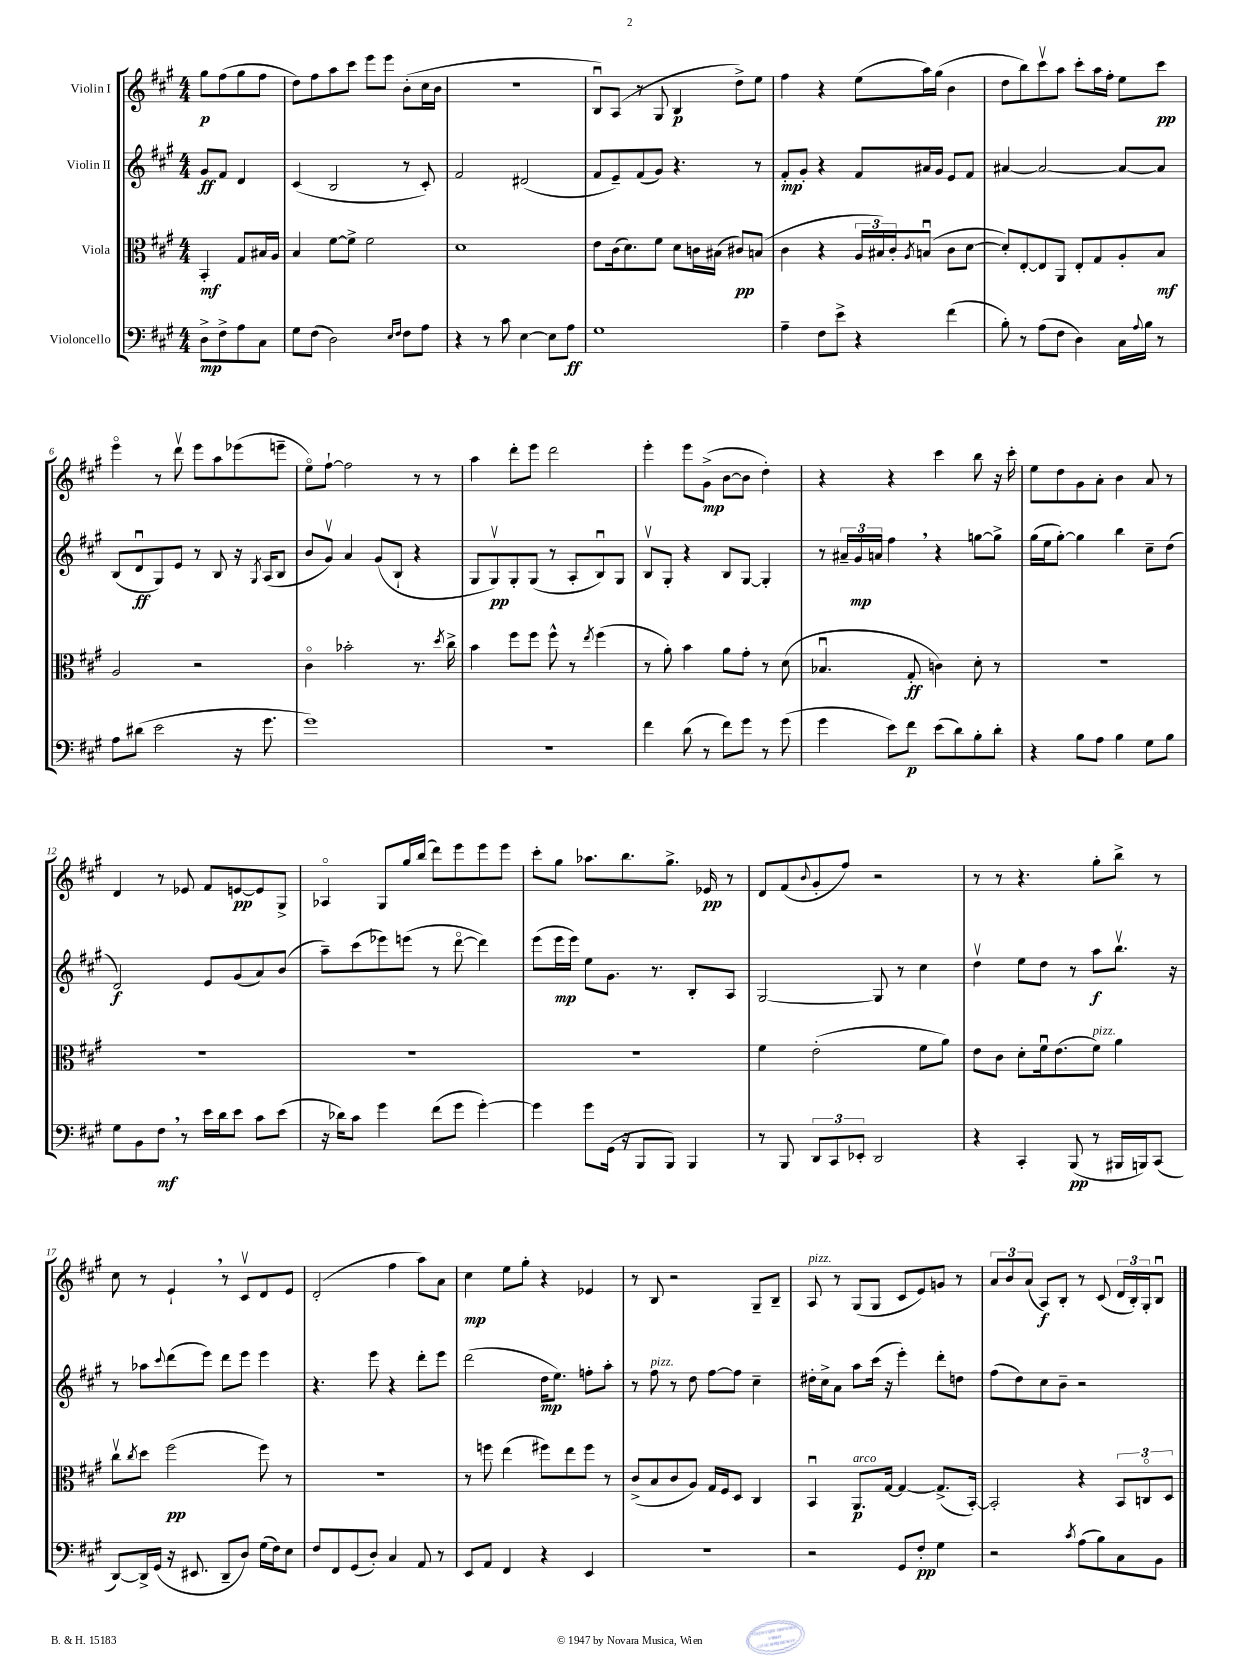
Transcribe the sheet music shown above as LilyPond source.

<<
\new StaffGroup <<
\new Staff = "s0" \with { instrumentName = "Violin I" } {
    \clef treble \key a \major \numericTimeSignature \time 4/4 \partial 2
    gis''8\p fis''8( gis''8 fis''8 |
    d''8) fis''8 a''8 cis'''8 e'''8 e'''8 b'8-.( cis''16 b'16 |
    R1 |
    b8\downbow) a8( r8 gis8 b4\p d''8->) e''8 |
    fis''4 r4 e''8( a''16) gis''16( b'4 |
    d''8 b''8) cis'''8\upbow a''8 cis'''8-. a''16 fis''16-. e''8 cis'''8\pp |
    e'''4\flageolet r8 d'''8\upbow e'''8 a''8 ees'''8( e'''8-- |
    e''8\flageolet) fis''8~-! fis''2 r8 r8 |
    a''4 d'''8-. e'''8 d'''2 |
    e'''4-. e'''8 gis'8->\mp( b'8~ b'8 d''4-.) |
    r4 r4 cis'''4 b''8 r16 cis'''16-. |
    e''8 d''8 gis'8 a'8-. b'4 a'8 r8 |
    d'4 r8 ees'8 fis'8 e'8~\pp e'8 gis8-> |
    aes4\flageolet gis8 gis''16 b''16( d'''8) e'''8 e'''8 e'''8 |
    cis'''8-. gis''8 aes''8. b''8. gis''8.-> ees'16\pp r8 |
    d'8 fis'8( \appoggiatura { b'8 } gis'8-. fis''8) r2 |
    r8 r8 r4. gis''8-. b''8-> r8 |
    cis''8 r8 e'4-! \breathe r8 cis'8\upbow d'8 e'8 |
    d'2-.( fis''4 a''8) a'8 |
    cis''4\mp e''8 gis''8-. r4 ees'4 |
    r8 b8 r2 gis8-- b8-- |
    a8^\markup { \italic "pizz." } r8 gis8( gis8 cis'8 e'8) g'8 r8 |
    \tuplet 3/2 { a'8 b'8 a'8( } a8\f) b8-. r8 cis'8( \tuplet 3/2 { d'16 b16-.) gis16-. } b8\downbow \bar "|." |
}
\new Staff = "s1" \with { instrumentName = "Violin II" } {
    \clef treble \key a \major \numericTimeSignature \time 4/4 \partial 2
    gis'8\ff fis'8 d'4 |
    cis'4( b2 r8 cis'8-.) |
    fis'2 dis'2( |
    fis'8 e'8--) fis'8( gis'8) r4. r8 |
    fis'8-.\mp gis'8-. r4 fis'8 ais'16 gis'16 e'8 fis'8 |
    ais'4~ ais'2~ ais'8~ ais'8 |
    b8( d'8\downbow\ff gis8) e'8 r8 b8 r16 \acciaccatura { gis8 } a16( b8 |
    b'8 gis'8\upbow) a'4 gis'8( b8-! r4 |
    gis8 gis8\upbow\pp) gis8-. gis8( r8 a8-. b8\downbow) gis8 |
    b8\upbow gis8-. r4 b8 gis8~ gis4-. |
    r8 \tuplet 3/2 { ais'16-- gis'16\mp a'16 } fis''4 \breathe r4 g''8~ g''8-> |
    gis''16( e''16 gis''8~-.) gis''4 b''4 cis''8-- d''8( |
    d'2\f) e'8 gis'8( a'8) b'8( |
    a''8--) cis'''8( ees'''8) e'''8( r8 d'''8~\flageolet d'''4) |
    e'''8( e'''16\mp e'''16) e''8 gis'8. r8. b8-. a8 |
    gis2~ gis8 r8 cis''4 |
    d''4\upbow e''8 d''8 r8 a''8\f b''8.\upbow r16 |
    r8 aes''8 \appoggiatura { cis'''8 } d'''8( e'''8) d'''8 e'''8 e'''4 |
    r4. e'''8 r4 d'''8-. e'''8 |
    d'''2( d''16\mp e''8.) f''8-. a''8-. |
    r8 fis''8^\markup { \italic "pizz." } r8 d''8 fis''8~ fis''8 cis''4-- |
    dis''16-. cis''16-> a'8 a''8 cis'''16( r16 e'''4-.) d'''8-. d''8 |
    fis''8( d''8) cis''8 b'8-- r2 \bar "|." |
}
\new Staff = "s2" \with { instrumentName = "Viola" } {
    \clef alto \key a \major \numericTimeSignature \time 4/4 \partial 2
    b,4-.\mf gis8 bis16 a16 |
    b4 fis'8~ fis'8-> fis'2 |
    d'1 |
    e'8 cis'16( d'8.) fis'8 d'8 c'16 bis16( cis'8\pp) b8( |
    cis'4 r4 \tuplet 3/2 { a16 bis16) cis'16-. } \acciaccatura { a8 } b8\downbow( cis'8 d'8~ |
    d'8-.) e8~-. e8 a,8 e8-. gis8 a8-. b8\mf |
    a2 r2 |
    cis'4\flageolet bes'2-. r8. \acciaccatura { d''8 } cis''16-> |
    b'4 fis''8 fis''8 fis''8-^ r8 \acciaccatura { e''8 } fis''4( |
    r8 a'8-.) b'4 a'8 gis'8-. r8 d'8( |
    bes4.\downbow gis8-.\ff c'4) d'8-. r8 |
    R1 |
    R1 |
    R1 |
    R1 |
    fis'4 e'2-.( fis'8 a'8) |
    e'8 cis'8 d'8-. fis'16\downbow e'8.( fis'8^\markup { \italic "pizz." }) a'4 |
    cis''8\upbow \acciaccatura { cis''8 } d''8 fis''2\pp( fis''8) r8 |
    r1 |
    r8 f''8 e''4( fis''8) e''8 fis''8 r8 |
    cis'8->( b8 cis'8 a8) gis16 fis16 d8 cis4 |
    b,4\downbow a,8.\p^\markup { \italic "arco" } gis16~ gis4~ gis8.->( b,16~-.) |
    b,2-. r4 \tuplet 3/2 { b,8 c8\flageolet d8 } \bar "|." |
}
\new Staff = "s3" \with { instrumentName = "Violoncello" } {
    \clef bass \key a \major \numericTimeSignature \time 4/4 \partial 2
    d8->\mp fis8-> a8 cis8 |
    gis8 fis8( d2) \grace { e16 fis16 } fis8 a8 |
    r4 r8 cis'8 e4~ e8 a8\ff |
    gis1 |
    a4-- fis8 e'8-> r4 fis'4( |
    b8-.) r8 a8( fis8 d4) cis16 \appoggiatura { a8 } b16 r8 |
    a8 dis'8( e'2 r16 gis'8. |
    gis'1) |
    R1 |
    fis'4 d'8( r8 fis'8) gis'8 r8 gis'8( |
    gis'4 e'8) fis'8\p e'8( d'8) b8-. d'8-. |
    r4 b8 a8 b4 gis8 b8 |
    gis8 b,8 fis8\mf \breathe r8 e'16 d'16 e'8 cis'8 e'8( |
    r16 des'16) cis'8 gis'4 fis'8( gis'8 gis'4~-.) |
    gis'4 gis'8 gis,16( r16 b,,8 b,,8) b,,4 |
    r8 b,,8 \tuplet 3/2 { d,8 cis,8 ees,8-. } d,2 |
    r4 cis,4-. b,,8\pp( r8 bis,,16 b,,16) cis,8( |
    d,8~) d,16-> gis,16( r16 eis,8. d,8-- d8) gis16( fis16) e8 |
    fis8 fis,8 gis,8( d8-.) cis4 a,8 r8 |
    e,8 a,8 fis,4 r4 e,4 |
    R1 |
    r2 gis,8 fis8-.\pp gis4 |
    r2 \acciaccatura { cis'8 } a8( b8) cis8 b,8 \bar "|." |
}
>>
>>
